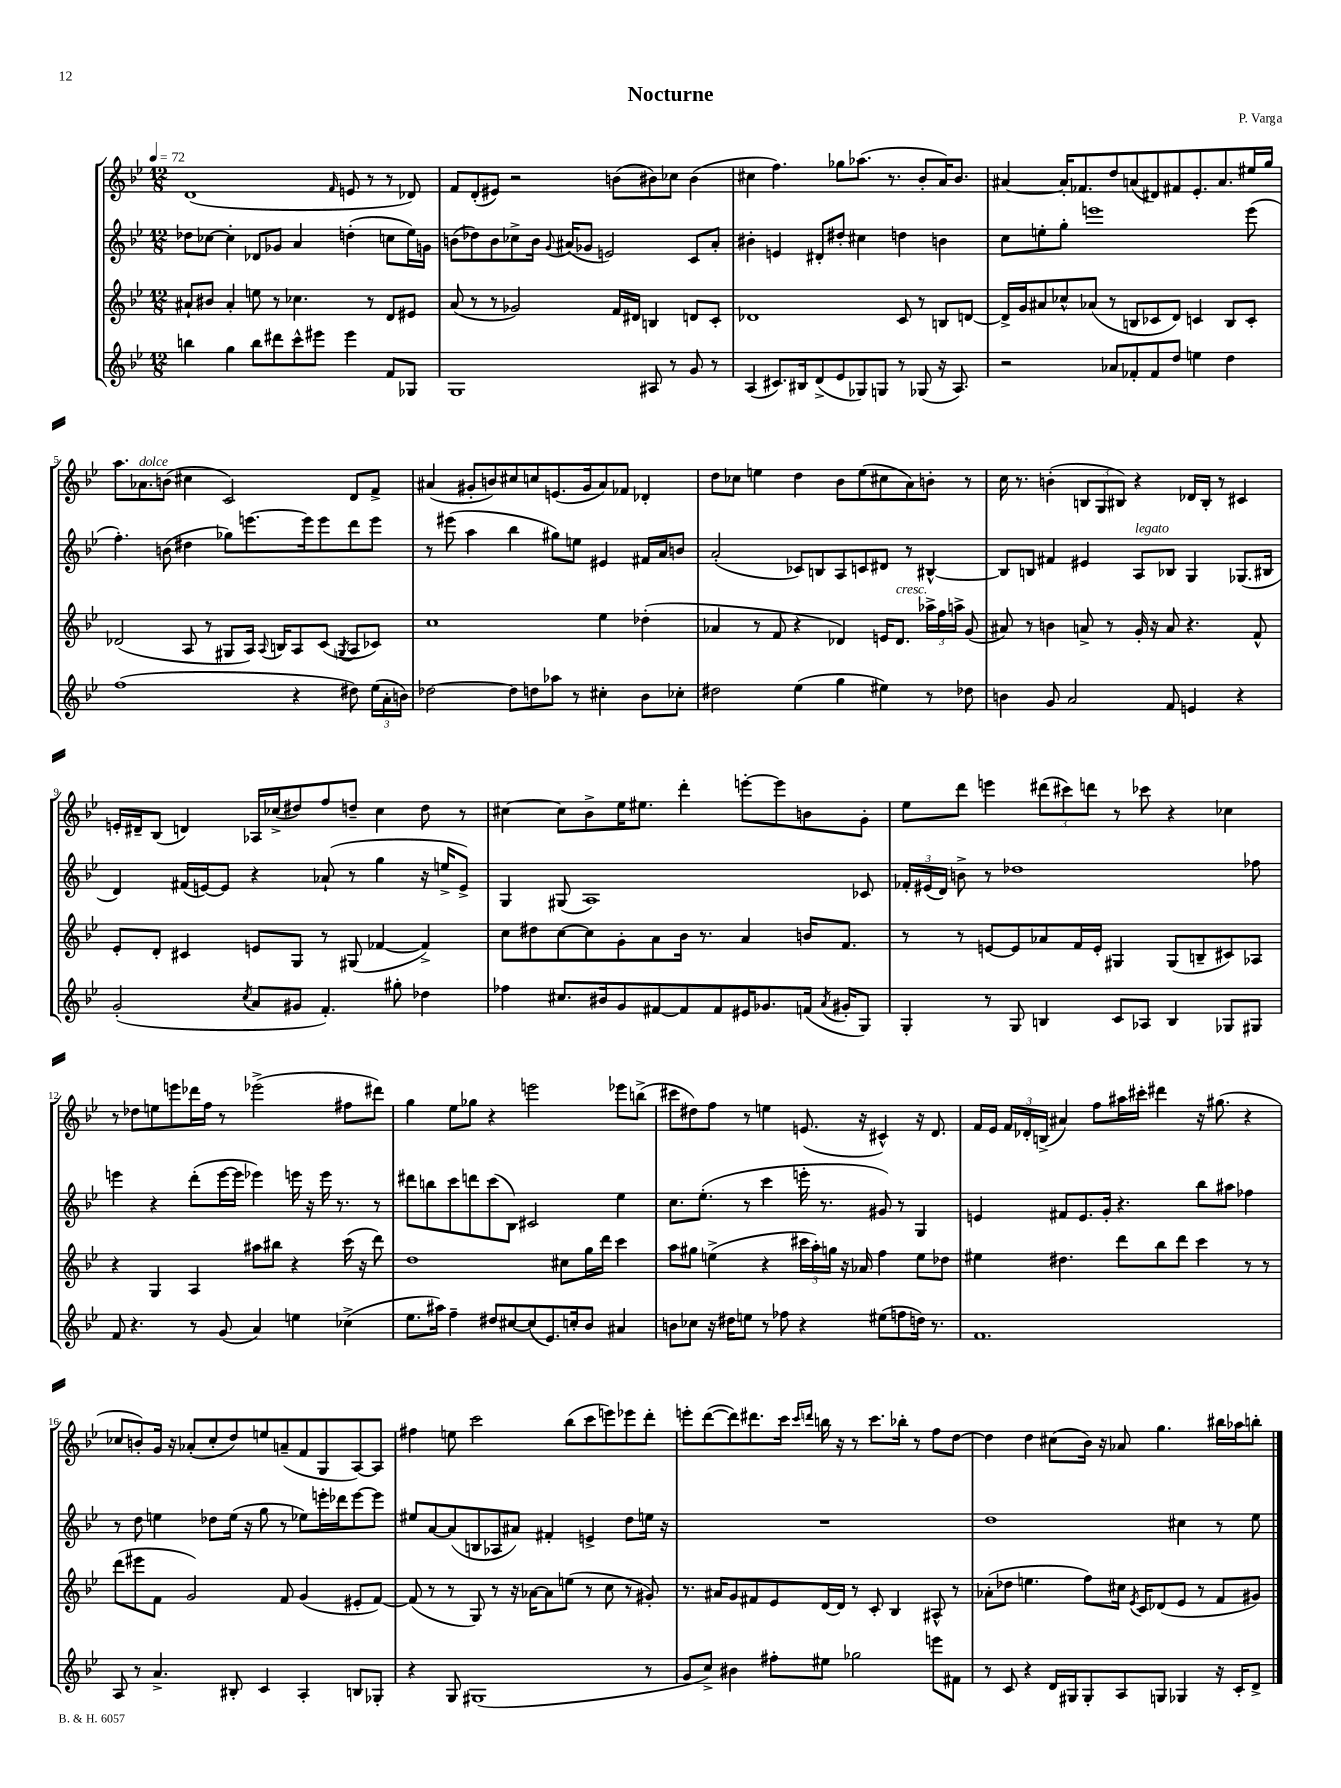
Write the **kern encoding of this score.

**kern	**kern	**kern	**kern
*part4	*part3	*part2	*part1
*staff4	*staff3	*staff2	*staff1
*clefG2	*clefG2	*clefG2	*clefG2
*k[b-e-]	*k[b-e-]	*k[b-e-]	*k[b-e-]
*M12/8	*M12/8	*M12/8	*M12/8
*MM72	*MM72	*MM72	*MM72
=1	=1	=1	=1
4bbn\	8a#X`/L	8dd-X\L	(1d
.	8b#X/J	[8cc-X\J	.
4gg\	4a#'/	4cc-'\]	.
8bb\L	8een\	8d-X/L	.
8ddd#X\	8r	8g-X/J	.
8ccc^^\	4.cc-X\	4a/	.
8eee#X\J	.	.	.
.	.	.	16qqf/
4eee#\	.	(4ddn'\	8en/
.	8r	.	8r
8f/L	8d/L	8ccn\L	8r
8G-X/J	8e#X/J	16ee-\L)	8d-X/)
.	.	16gn\JJ	.
=2	=2	=2	=2
1G	(8a/	(8bn\L	8f/L
.	8r	8dd-X\)	(8d'/
.	8r	8b\	8e#X/J)
.	2g-X/)	8cc-X^\	2r
.	.	16b\Jk	.
.	.	8qqg/	.
.	.	(16a#X/KL	.
.	.	8g-X/J	.
.	.	2en/)	.
.	16f/LL	.	(8bn\L
.	16d#X/JJ	.	.
8A#X/	4Bn/	.	8b#X\)
8r	.	.	8cc-X\J
8g/	8dn/L	8c/L	(4b#\
8r	8c'/J	8a#'/J	.
=3	=3	=3	=3
(4A/	1d-X	4b#X'\	4cc#X\
8.c#X/L)	.	4en/	4.ff\)
16B#X/k	.	.	.
(8d^/	.	8d#X'/L	.
8e-/	.	8dd#X'/J	8gg-X\L
8G-X/)	.	4cc#X\	(8.aa-X\J
8Gn/J	.	.	.
.	.	.	8.r
8r	8c/	4ddn\	.
(8G-X/	8r	.	8b-'/L
16r	8Bn/L	4bn\	16a/K)
8.A/)	.	.	8.b-/J
.	[8dn/J	.	.
=4	=4	=4	=4
2r	16d^/LL]	8cc\L	[4a#X/
.	16g/J	.	.
.	8a#X/	8een'\	.
.	8cc-X^^/	8gg'\J	16a#'/KL]
.	.	.	8.f-X/
.	(8a-X/J	1eeen	.
8a-X/L	8r	.	8dd/
8f-X'/	8Bn/L	.	(8an/
8f-/	8c-X/	.	8d#X/)
8dd/J	8d/J)	.	8f#X/
4een\	4cn/	.	8.e-'/
.	.	.	8.a/
4dd\	8B/L	.	.
.	8c'/J	(8eee\	16ee#X/L
.	.	.	16gg/JJ
!!LO:LB:g=z
=5	=5	=5	=5
(1ff	(2d-X/	4.ff'\)	8.aa\L
!	!	!	!LO:TX:a:i:t=dolce
.	.	.	8.a-X\
.	.	(8bn\	(8bn\J
.	8A/	4dd#X\	4cc#X\
.	8r	.	.
.	8G#X/L	8gg-X\L)	2c/)
.	16A/Jk)	[8.eeen\	.
.	8qqA/	.	.
.	16Bn/KL	.	.
4r	8A/	.	.
.	.	16eee\k]	.
.	(8c/J	8eee\	.
.	8qGn/	.	.
8dd#X\)	8A/L	8ddd\	8d/L
(24ee-\LL	8c-X/J)	8eee\J	8f^/J
24a'\	.	.	.
24bn\JJ)	.	.	.
=6	=6	=6	=6
[2dd-X\	1cc	8r	(4a#X/
.	.	(8eee#X\	.
.	.	4aa\	8g#X'/L
.	.	.	8bn/)
8dd-\L]	.	4bb-\	8cc#X/
8ddn\	.	.	8ccn/
8aa-X\J	.	8gg#X\L)	(8.en/
8r	.	8een\J	.
.	.	.	16g#/k
4cc#X'\	4ee-\	4e#X/	8a#/)
.	.	.	8f-X/J
8b-\L	(4dd-X'\	16f#X/LL	4d-X'/
.	.	16a/J	.
8cc-X'\J	.	8bn/J	.
=7	=7	=7	=7
2dd#X\	4a-X/	(2a'/	8dd\L
.	.	.	8cc-X\J
.	8r	.	4een\
.	8f/	.	.
(4ee-\	4r	8c-X/L)	4dd\
.	.	8Bn/	.
4gg\	4d-X/)	8A/	8b-\L
.	.	8cn/	(8ee\
4ee#X\)	16en/KL	8d#X/J	8cc#X\
!	!LO:TX:a:i:t=cresc.	!	!
.	8.d-/J	.	.
.	.	8r	8a\)
8r	24aa-X^\LL	[4B#X^^/	8bn'\J
.	24ff\	.	.
.	24aan^\JJ	.	.
8dd-X\	(8g/	.	8r
=8	=8	=8	=8
4bn\	8a#X/)	8B#/L]	16cc\
.	.	.	8.r
.	8r	8Bn/J	.
8g/	4bn\	4f#X/	(4bn'\
2a/	.	.	.
.	8an^/	4e#X/	12Bn/L
.	.	.	12G/
.	8r	.	.
.	.	.	12B#X/J)
!	!	!LO:TX:a:i:t=legato	!
.	16g'/	8A/L	4r
.	16r	.	.
8f/	8a/	8B-X/J	.
4en/	4.r	4G/	16d-X/LL
.	.	.	16B#'/JJ
.	.	.	8r
4r	.	(8.G-X/L	4c#X/
.	8f^^/	.	.
.	.	16B#X/Jk	.
!!LO:LB:g=z
=9	=9	=9	=9
(2g'/	8e-'/L	4d/)	16en'/LL
.	.	.	16d#X~/J
.	8d'/J	.	(8B-/J
.	4c#X/	(16f#X/LL	4dn/)
.	.	[16en/J)	.
.	.	8e/J]	.
8qcc/	.	.	.
8a/L	8en/L	4r	16A-X/LL
.	.	.	(16cc-X^/J
8g#X/J	8G/J	.	8dd#X/)
4.f'/)	8r	(8a-X`/	8ff/
.	(8G#X/	8r	8ddn~/J
.	[4f-X/	4gg\	4cc-\
8gg#X'\	.	.	.
4dd-X\	4f-^/])	16r	8dd\
.	.	16een^/KL	.
.	.	8e^/J)	8r
=10	=10	=10	=10
4ff-X\	8cc\L	4G/	[4cc#X\
.	8dd#X\	.	.
8.cc#X/L	[8cc\	(8G#X/	8cc#\L]
.	8cc\]	1A)	8b-^\
16b#X/k	.	.	.
8g/	8g'\	.	16ee-\K
.	.	.	8.ee#X\J
[8f#X/	8a\	.	.
8f#/]	16b-\Jk	.	4ddd'\
.	8.r	.	.
8f#/	.	.	.
16e#X/K	4a/	.	[8eeen'\L
8.g-X/	.	.	.
.	.	.	8eee\]
(16fn/Jk	16bn/KL	.	8bn\
8qa/	.	.	.
16g#X'/KL	8.f/J	.	.
8G/J)	.	8c-X/	8g'\J
=11	=11	=11	=11
4G'/	8r	24f-X'/LL	8ee-\L
.	.	(24e#X/	.
.	.	24d/JJ)	.
.	8r	8bn^\	8ddd\J
8r	[8en/L	8r	4eeen\
8G/	8e/]	1dd-X	.
4Bn/	8a-X/	.	(12ddd#X\L
.	.	.	12ccc#X\)
.	16f/L	.	.
.	.	.	12dddn\J
.	16e'/JJ	.	.
8c/L	4G#X/	.	8r
8A-X/J	.	.	8ccc-X\
4B/	(8G#/L	.	4r
.	8Bn~/	.	.
8G-X/L	8c#X/)	.	4cc-X\
8G#X/J	8A-X/J	8ff-X\	.
!!LO:LB:g=z
=12	=12	=12	=12
8f/	4r	4eeen\	8r
4.r	.	.	8dd-X\L
.	4G/	4r	8een\
.	.	.	8eeen\
8r	4A/	(8ddd'\L	16ddd-X\L
.	.	.	16ff\JJ
(8g/	.	[16eee\L	8r
.	.	16eee\JJ]	.
4a/)	8aa#X\L	4eee-X\)	(2eee-X^\
.	8bb#X\J	.	.
4een\	4r	16eeen\	.
.	.	16r	.
.	.	16eee\	.
.	.	8.r	.
(4cc-X^\	(16ccc\	.	8ff#X\L
.	16r	.	.
.	8ddd\)	8r	8ddd#X\J)
=13	=13	=13	=13
8.ee-\L	1dd	8ddd#X\L	4gg\
.	.	8bbn\	.
16aa#X\Jk)	.	.	.
4ff~\	.	8ccc\	8ee-\L
.	.	8dddn\	8gg-X\J
8dd#X/L	.	(8ccc\	4r
[8cc#X/	.	8B-\J)	.
(8cc#/]	.	2c#X/	2eeen\
8.e-/)	.	.	.
.	8cc#X\L	.	.
16ccn'/k	.	.	.
8b-/J	16gg\L	.	.
.	16ddd\JJ	.	.
4a#X/	4ccc\	4ee-\	8eee-X\L
.	.	.	(8bbn^\J
=14	=14	=14	=14
8bn\L	8aa\L	8.cc\L	8ccc#X\L
8cc-X\J	8gg#X\J	.	8dd#X\)
.	.	(8.ee-'\J	.
16r	(4een^\	.	8ff\J
16dd#X\KL	.	.	.
8een\J	.	8r	8r
8r	4r	4ccc\	4een\
8ff-X\	.	.	.
4r	24ccc#X\LL	16eeen'\	(8.en/
.	24aa'\)	.	.
.	.	8.r	.
.	24ggn\JJ	.	.
.	16r	.	.
.	16a-X/	.	16r
(8ee#X\L	4ff\	8g#X/)	4c#X^^/)
8ffn\	.	8r	.
16ddn\Jk)	8ee\L	4G/	16r
8.r	.	.	8.d/
.	8dd-X\J	.	.
=15	=15	=15	=15
1.f	4ee#X\	4en/	16f/LL
.	.	.	16e-/JJ
.	.	.	24f/LL
.	.	.	24d-X'/
.	.	.	(24Bn^/JJ
.	4.dd#X\	8f#X/L	4a#X/)
.	.	8.e/	.
.	.	.	8ff\L
.	.	16g'/Jk	.
.	8ddd\L	4.r	16aa#X\L
.	.	.	16ccc#X'\JJ
.	8bb-\	.	4ddd#X\
.	8ddd\J	.	.
.	4ccc\	8bb-\L	16r
.	.	.	(8.gg#X\
.	.	8aa#X\J	.
.	8r	4ff-X\	4r
.	8r	.	.
!!LO:LB:g=z
=16	=16	=16	=16
8A/	(8ddd\L	8r	8cc-X/L
8r	8eee#X\	8dd\	8bn'/)
4.a^/	8f\J	4een\	16g/Jk
.	.	.	16r
.	2g/)	.	(8a-X'/L
.	.	8dd-X\L	8cc-'/
8B#X'/	.	(16ee\Jk	8dd/)
.	.	16r	.
4c/	.	8gg\	8een/
.	8f/	8r	(8an~/
4A'/	(4g/	8ee-X\L)	8f/
.	.	16eeen'\L	8G/
.	.	16ddd-X\J	.
8Bn/L	8e#X'/L	[8eee\	[8A/)
8G-X'/J	[8f/J)	8eee\J]	8A/J]
=17	=17	=17	=17
4r	(8f/]	8ee#X/L	4ff#X\
.	8r	[8a/	.
8G/	8r	(8a/]	8een\
(1G#X	8G/)	8Bn/	2ccc\
.	8r	8A-X/	.
.	16r	8a#X/J)	.
.	[16a-X\KL	.	.
.	8a-\]	4f#X'/	.
.	(8een\J	.	(8bb-\L
.	8r	4en^/	8ccc\
.	8cc\	.	8eeen\)
.	8r	8dd\L	8eee-X\
8r	8g#X'/)	16een\Jk	8ddd'\J
.	.	16r	.
=18	=18	=18	=18
8g/L	8.r	1.r	8eeen'\L
8cc^/J)	.	.	([8ddd\
.	16a#X/KL	.	.
4b#X\	8g/	.	8ddd\])
.	8f#X/	.	8.ddd#X\
8ff#X'\L	8e-/	.	.
.	.	.	16ccc\Jk
.	.	.	16qqccc/LL
.	.	.	16qqdddn/JJ
8ee#X\J	[16d/L	.	16bbn\
.	16d/JJ]	.	16r
2gg-X\	8r	.	8r
.	8c'/	.	8.ccc\L
.	4B-/	.	.
.	.	.	16bb-X'\Jk
.	.	.	8r
8eeen\L	8A#X^^/	.	8ff\L
8f#X\J	8r	.	[8dd\J
=19	=19	=19	=19
8r	(8a-X'\L	1dd	4dd\]
8c/	8dd-X\J	.	.
4r	4.een\	.	4dd\
16d/LL	.	.	(8cc#X\L
16G#X/J	.	.	.
8G#'/	8ff\L)	.	16b-\Jk)
.	.	.	16r
8A/	16cc#X\Jk	.	8a-X/
.	8qe-/	.	.
.	16c/KL	.	.
8Gn/J	(8d-X/	.	4.gg\
4G-X/	8e-/J	4cc#X\	.
.	8r	.	.
16r	8f/L	8r	16bb#X\LL
16c'/KL	.	.	16aa-X\J
8d^/J	8g#X/J)	8ee-\	8bbn'\J
==	==	==	==
*-	*-	*-	*-
